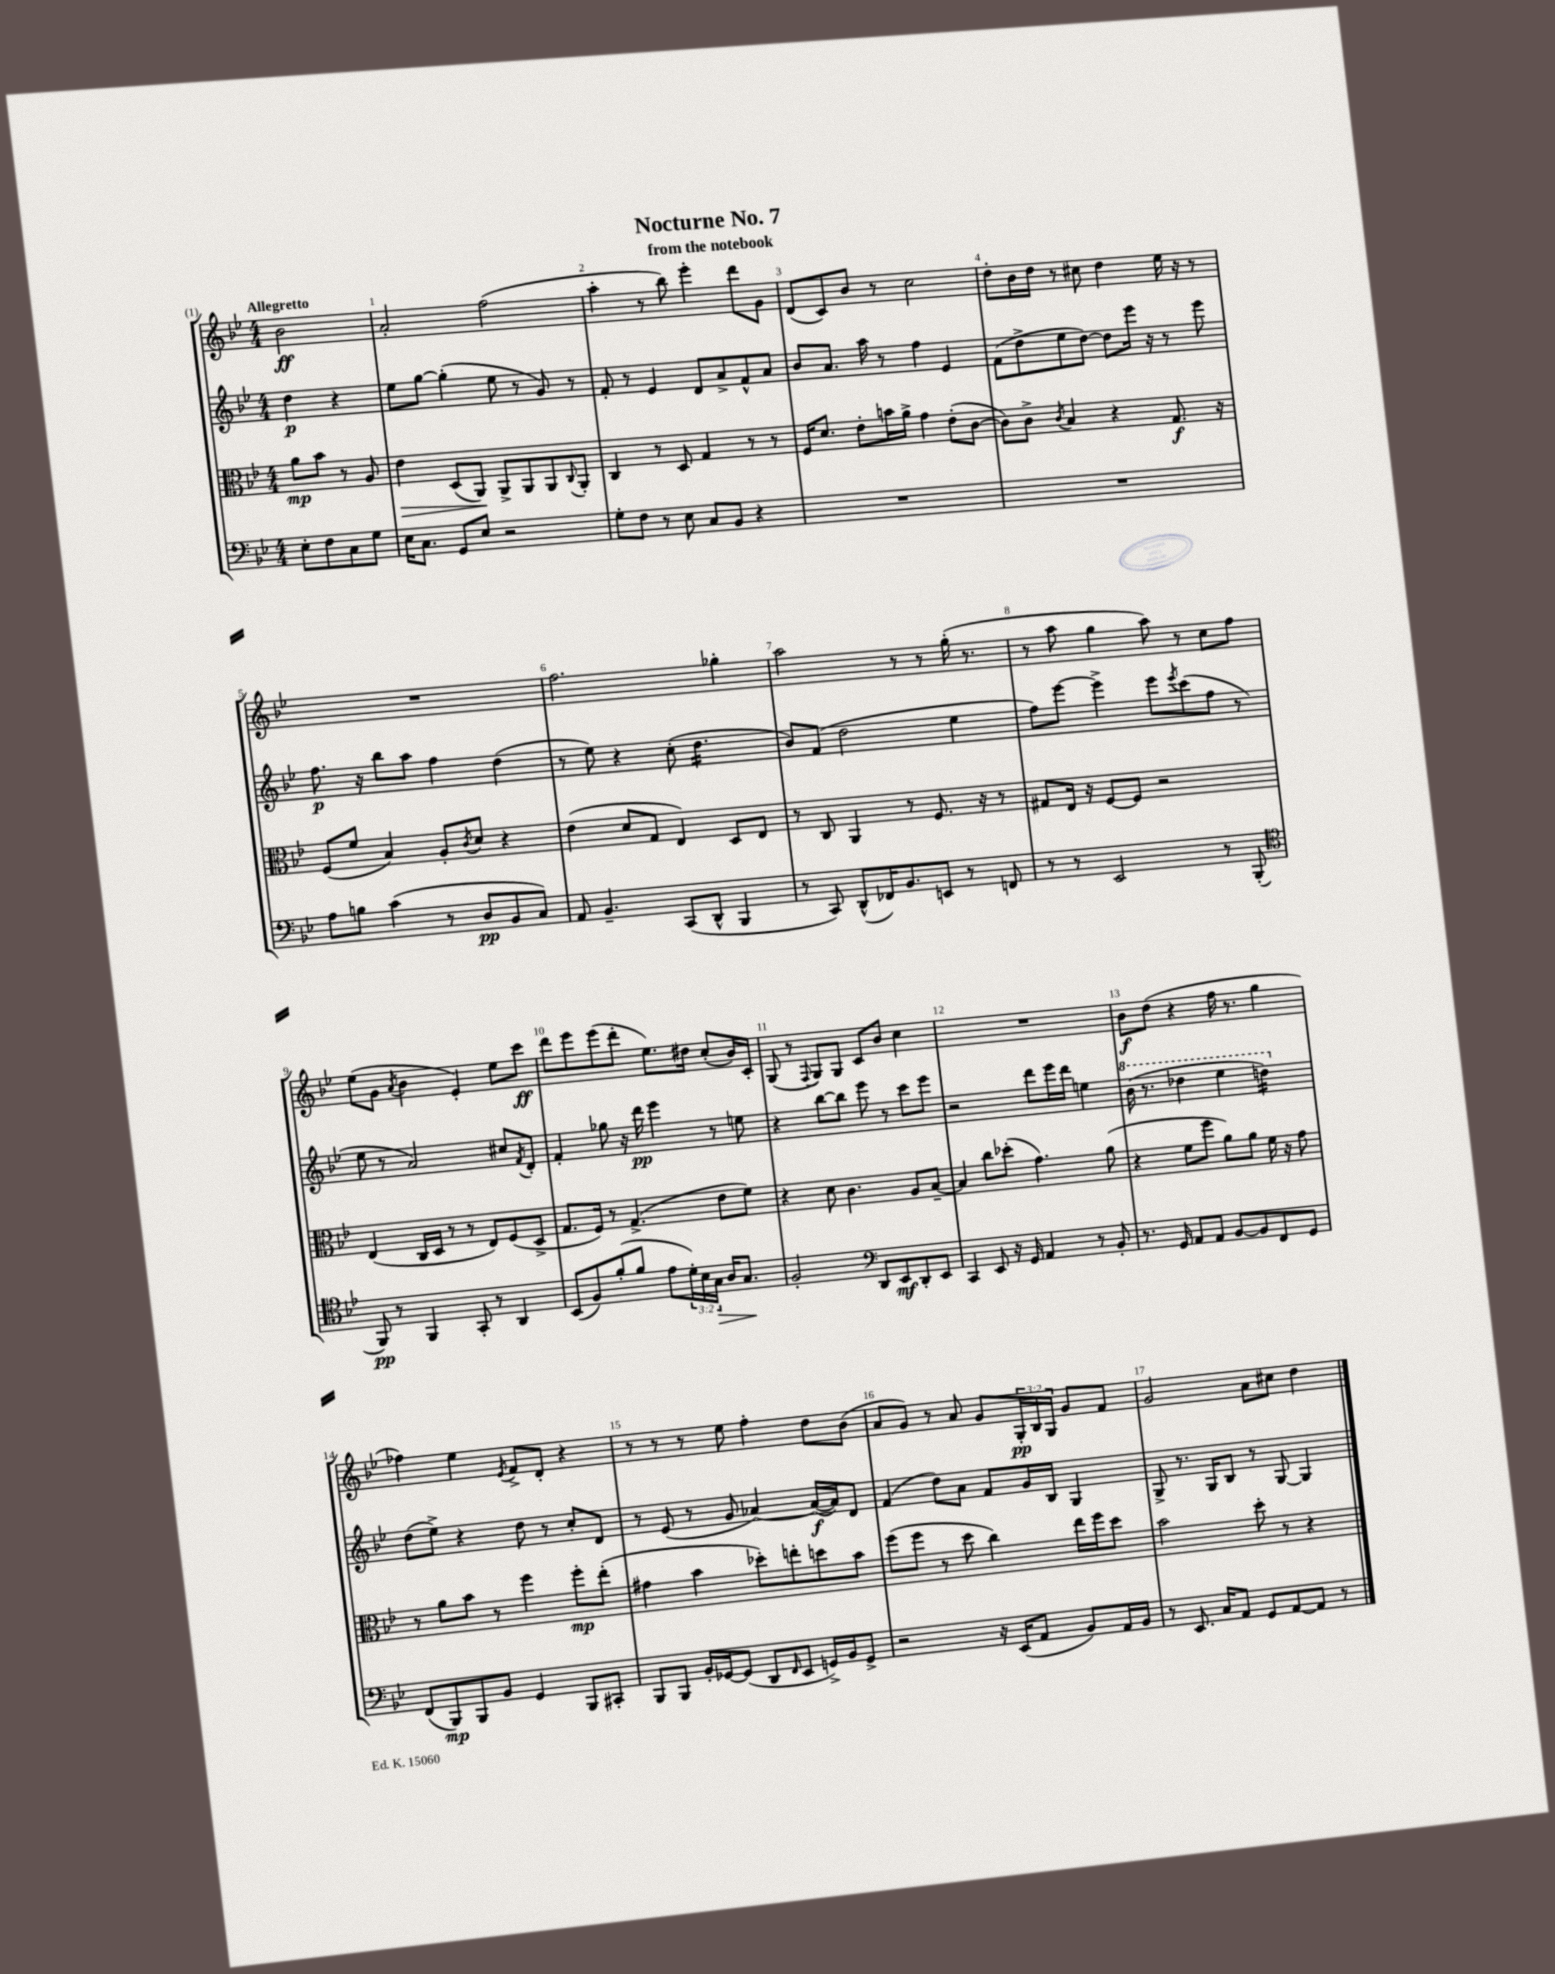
\header { title = "Nocturne No. 7" subtitle = "from the notebook" }
<<
\new StaffGroup <<
\new Staff = "s0" {
    \clef treble \key bes \major \numericTimeSignature \time 4/4 \override Staff.TupletNumber.text = #tuplet-number::calc-fraction-text \partial 2 \tempo "Allegretto"
    bes'2\ff |
    a'2-. f''2( |
    a''4-. r8 bes''8) ees'''4-. d'''8 g'8 |
    d'8( c'8) bes'8 r8 c''2 |
    d''8-. bes'16 d''16 r8 cis''8 d''4 ees''16 r16 r8 |
    R1 |
    f''2. ges''4-. |
    a''2 r8 r8 g''16-.( r8. |
    r8 a''8 g''4 a''8) r8 c''8 f''8 |
    ees''8( g'8 \acciaccatura { a'8 } bes'4 ees'4-.) ees''8 c'''8\ff |
    d'''8 ees'''8 ees'''8( d'''8-. ees''8.) dis''16 c''8-.( bes'16) c'16-. |
    g8( r8 \appoggiatura { f8 } g8) g8 c'8 bes'8 c''4 |
    R1 |
    bes'8\f d''8( r4 f''16 r8. g''4 |
    fes''4) ees''4 \acciaccatura { ees'8 } f'8-> d'8-. r4 |
    r8 r8 r8 ees''8 f''4-. d''8 bes'8( |
    a'8 g'8) r8 a'8 g'8 \tuplet 3/2 { g16-.\pp bes16 g16 } g'8 f'8 |
    g'2 a'8 cis''8 d''4 \bar "|." |
}
\new Staff = "s1" {
    \clef treble \key bes \major \numericTimeSignature \time 4/4 \partial 2
    d''4\p r4 |
    ees''8 g''8~ g''4-.( ees''8 r8 g'8) r8 |
    f'8-. r8 ees'4 d'8 a'8-> f'8-^ a'8 |
    bes'8 a'8. a''16 r8 f''4 ees'4 |
    f'8( d''8-> ees''8 d''8~) d''8 ees'''16 r16 r8 ees'''8 |
    f''8.\p r16 bes''8 a''8 f''4 d''4( |
    r8 ees''8) r4 c''8-.( d''4.:16 |
    bes'8) f'8( d''2 ees''4 |
    f''8) ees'''8~ ees'''4-> ees'''8 \acciaccatura { ees'''8 } c'''8( f''8 r8 |
    ees''8 r8 a'2) cis''8 \acciaccatura { f'8 } d'8-. |
    f'4-. ges''8 r16 d'''16\pp ees'''4 r8 e''8 |
    r4 bes''8~ bes''8 ees'''8 r8 c'''8 ees'''8 |
    r2 d'''8 ees'''16 d'''16 e''4 |
    \ottava #1 bes''16( r8. des'''4 ees'''4 d'''4:16) \ottava #0 |
    d''8( ees''8->) r4 d''8 r8 c''8-. d'8 |
    r8 ees'8( r8 g'8 aes'4~) aes'16~\f( aes'16) d'8 |
    f'4( d''8) a'8 f'8 g'16 bes16 g4 |
    g8-> r8. g16 bes8 r8 g8~ g4 \bar "|." |
}
\new Staff = "s2" {
    \clef alto \key bes \major \numericTimeSignature \time 4/4 \partial 2
    a'8\mp bes'8 r8 a8 |
    ees'4\> d8( a,8\!) a,8-> a,8 a,8 \appoggiatura { c8 } a,8-. |
    c4 r8 d8 g4 r8 r8 |
    f16 d'8. ees'8-. b'16 a'16-> g'4 ees'8-.( c'8~ |
    c'8) c'8-> \acciaccatura { c'8 } bes4 r4 g8.\f r16 |
    f8( f'8 bes4) a8-. \acciaccatura { c'8 } d'8 r4 |
    ees'4( d'8 g8 ees4) d8 ees8 |
    r8 c8 a,4 r8 f8. r16 r8 |
    gis8 ees16 r16 f8~ f8 r2 |
    ees4( c16 d16 r8 r8 ees8) f8( d8-> |
    g8. f16) r8 g4.->( ees'8 f'8) |
    r4 d'8 c'4. a8 bes8~-- |
    bes4 c''8 des''8-.( g'4.) a'8( |
    r4 f'8 f''8 a'8) a'8 f'16 r16 g'8 |
    r8 a'8 bes'8 r8 f''4 f''8-.\mp ees''8-.( |
    gis'4 bes'4 des''8-.) e''8-. d''8 bes'8 |
    f''8( f''8 r8 d''8 c''4) ees''16 f''16 d''8 |
    bes'2 d''8-. r8 r4 \bar "|." |
}
\new Staff = "s3" {
    \clef bass \key bes \major \numericTimeSignature \time 4/4 \override Staff.TupletNumber.text = #tuplet-number::calc-fraction-text \partial 2
    ees8-. f8 c8 g8 |
    ees16 c8. g,8 ees8 r2 |
    g8-. f8 r8 ees8 c8 bes,8 r4 |
    R1 |
    R1 |
    a8 b8 c'4( r8 d8\pp bes,8 c8) |
    a,8 bes,4.-- c,8( d,8-^ bes,,4 |
    r8 c,8) d,8-^( fes,16) bes,8. e,8 r8 f,8 |
    r8 r8 ees,2 r8 bes,,8-.( |
    \clef tenor f,8\pp) r8 f,4 g,8-. r8 a,4 |
    bes,8( f8) f'8-.( f'8 ees'8 \tuplet 3/2 { d'16-.) bes16 g16\> } a16 g8.\! |
    f2-. \clef bass d,8 ees,8\mf d,8-. ees,8 |
    c,4 ees,8 r16 g,16 a,4 r8 bes,8-. |
    r8. g,16 a,8 a,8 bes,8~ bes,8 f,8 g,8 |
    f,8( bes,,8\mp) bes,,8 bes,8 g,4 bes,,8 cis,8-. |
    bes,,8 bes,,8 bes,16-. ges,16~ ges,8( d,8 \grace { f,16 } ees,8 g,16->) bes,16 g,8-> |
    r2 r16 ees,16( a,8 bes,8) a,16 bes,16 |
    r8 ees,8. c16 a,8 g,8 a,8~ a,8 r8 \bar "|." |
}
>>
>>
\layout { \context { \Score \override BarNumber.break-visibility = ##(#f #t #t) barNumberVisibility = #all-bar-numbers-visible } }
